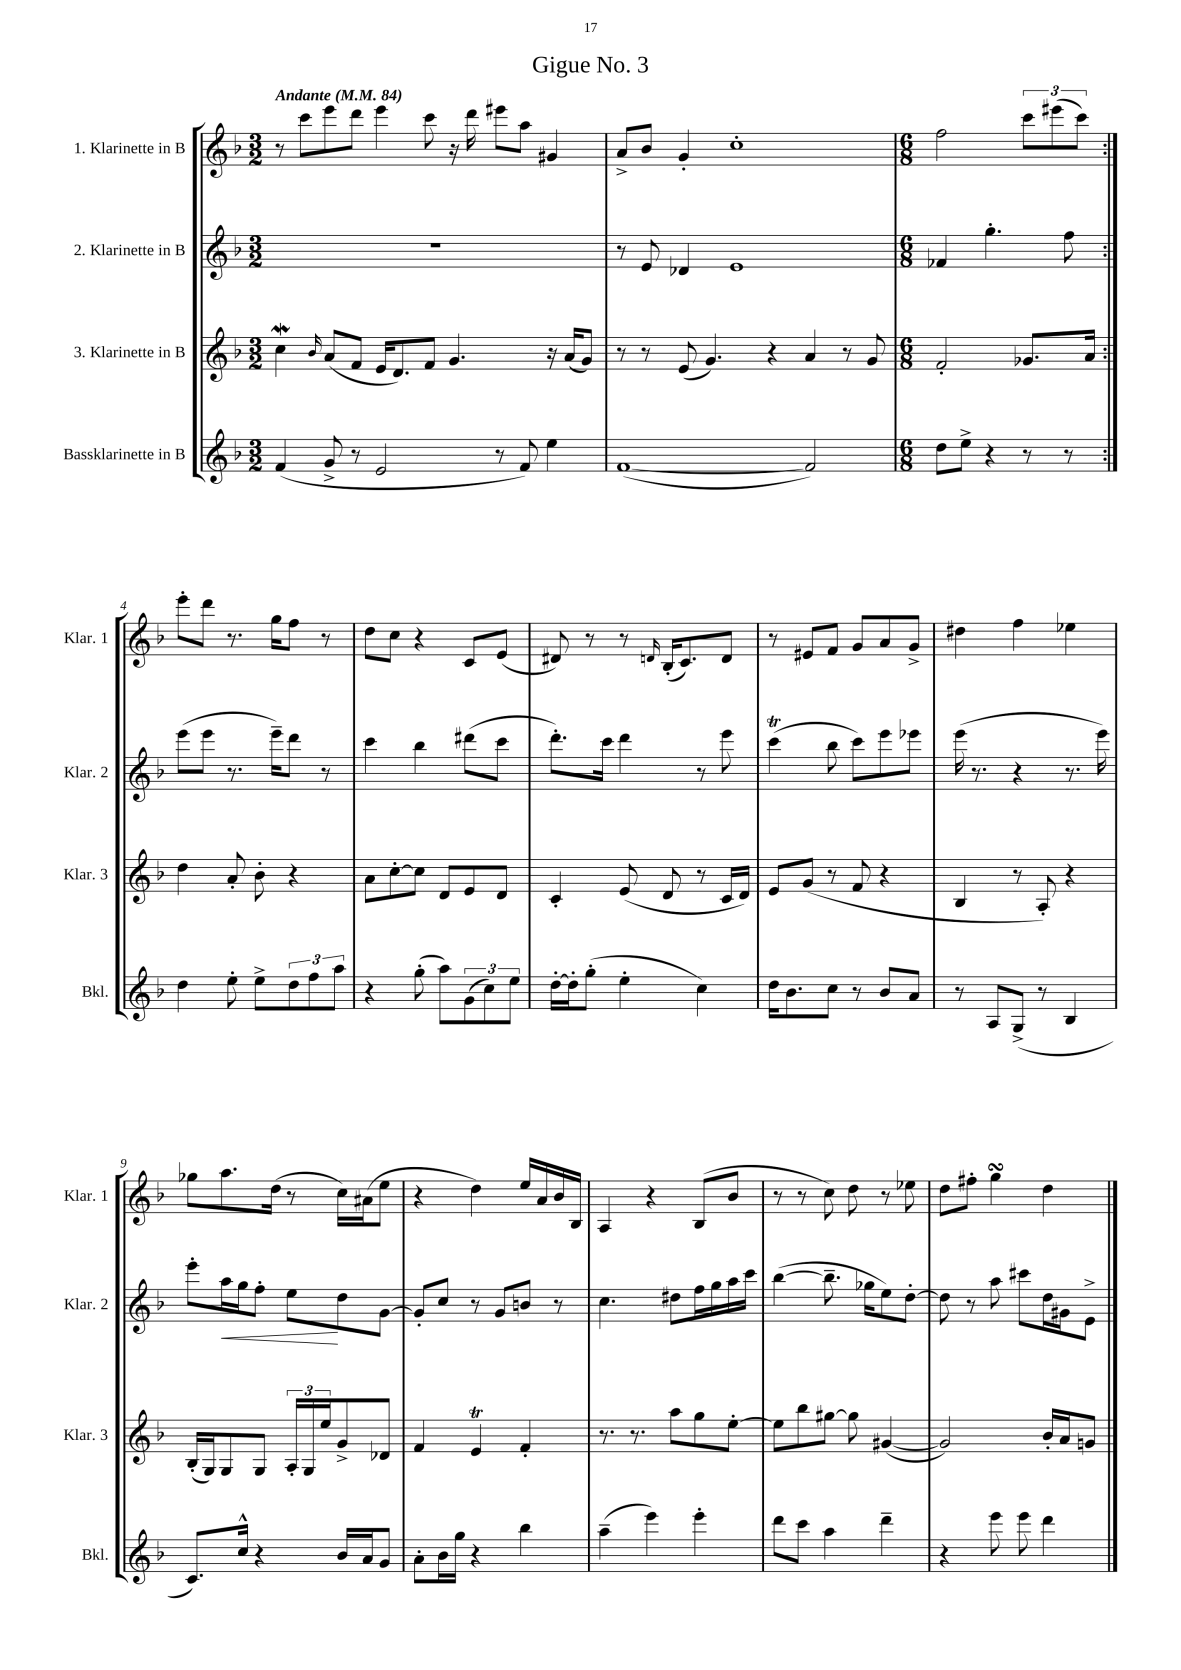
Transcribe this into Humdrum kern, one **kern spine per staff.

**kern	**kern	**kern	**dynam	**kern
*part4	*part3	*part2	*part2	*part1
*staff4	*staff3	*staff2	*staff2	*staff1
*I"Bassklarinette in B	*I"3. Klarinette in B	*I"2. Klarinette in B	*	*I"1. Klarinette in B
*I'Bkl.	*I'Klar. 3	*I'Klar. 2	*	*I'Klar. 1
*clefG2	*clefG2	*clefG2	*	*clefG2
*k[b-]	*k[b-]	*k[b-]	*	*k[b-]
*M3/2	*M3/2	*M3/2	*	*M3/2
*MM84	*MM84	*MM84	*	*MM84
=1	=1	=1	=1	=1
!	!	!	!	!LO:TX:a:B:t=Andante
(4f/	4ccW\	1.r	.	8r
.	.	.	.	8ccc\L
.	16qqb-/	.	.	.
8g^/	(8a/L	.	.	8eee\
8r	8f/J	.	.	8ddd\J
2e/	16e/KL	.	.	4eee\
.	8.d/)	.	.	.
.	8f/J	.	.	8ccc\
.	4.g/	.	.	16r
.	.	.	.	16ddd\
8r	.	.	.	8eee#X\L
8f/)	.	.	.	8aa\J
4ee\	16r	.	.	4g#X/
.	(16a/KL	.	.	.
.	8g/J)	.	.	.
=2	=2	=2	=2	=2
([1f	8r	8r	.	8a^/L
.	8r	8e/	.	8b-/J
.	(8e/	4d-X/	.	4g'/
.	4.g/)	.	.	.
.	.	1e	.	1cc'
.	4r	.	.	.
2f/])	4a/	.	.	.
.	8r	.	.	.
.	8g/	.	.	.
=3	=3	=3	=3	=3
*M6/8	*M6/8	*M6/8	*	*M6/8
8dd\L	2f'/	4f-X/	.	2ff\
8ee^\J	.	.	.	.
4r	.	4.gg'\	.	.
8r	8.g-X/L	.	.	12ccc\L
.	.	.	.	(12eee#X\
8r	.	8ff\	.	.
.	.	.	.	12ccc\J)
.	16a/Jk	.	.	.
!!LO:LB:g=z
=4:|!	=4:|!	=4:|!	=4:|!	=4:|!
4dd\	4dd\	(8eee\L	.	8eee'\L
.	.	8eee\J	.	8ddd\J
8ee'\	8a'/	8.r	.	8.r
8ee^\L	8b-'\	.	.	.
.	.	16eee~\KL)	.	16gg\KL
12dd\	4r	8ddd\J	.	8ff\J
12ff\	.	.	.	.
.	.	8r	.	8r
12aa\J	.	.	.	.
=5	=5	=5	=5	=5
4r	8a\L	4ccc\	.	8dd\L
.	[8cc'\	.	.	8cc\J
(8gg'\	8cc\J]	4bb-\	.	4r
8aa\L)	8d/L	.	.	.
(12g\	8e/	(8ddd#X\L	.	8c/L
12cc\)	.	.	.	.
.	8d/J	8ccc\J	.	(8e/J
12ee\J	.	.	.	.
=6	=6	=6	=6	=6
[16dd'\LL	4c'/	8.ddd'\L)	.	8d#X/)
16dd'\J]	.	.	.	.
(8gg'\J	.	.	.	8r
.	.	16ccc\Jk	.	.
4ee'\	(8e/	4ddd\	.	8r
.	.	.	.	16qqdn/
.	8d/	.	.	(16B-'/KL
.	.	.	.	8.c/)
4cc\)	8r	8r	.	.
.	16c/LL	8eee\	.	8d/J
.	16d/JJ)	.	.	.
=7	=7	=7	=7	=7
16dd\KL	8e/L	(4cccT\	.	8r
8.b-\	.	.	.	.
.	(8g/J	.	.	8e#X/L
8cc\J	8r	8bb-\	.	8f/J
8r	8f/	8ccc\L)	.	8g/L
8b-/L	4r	8eee\	.	8a/
8a/J	.	8eee-X\J	.	8g^/J
=8	=8	=8	=8	=8
8r	4B-/	(16eee\	.	4dd#X\
.	.	8.r	.	.
8A/L	.	.	.	.
(8G^/J	8r	4r	.	4ff\
8r	8A'/)	.	.	.
4B-/	4r	8.r	.	4ee-X\
.	.	16eee\)	.	.
!!LO:LB:g=z
=9	=9	=9	=9	=9
8.c/L)	(16B-'/LL	8eee'\L	.	8gg-X\L
.	16G/J)	.	.	.
!	!	!	!LO:HP:b	!
.	8G/	16aa\L	<	8.aa\
16cc^^/Jk	.	16gg\J	.	.
4r	8G/J	8ff'\J	.	.
.	.	.	.	(16dd\Jk
.	24A'/LL	8ee\L	.	8r
.	24G/	.	.	.
.	24ee/J	.	.	.
16b-/LL	8g^/	8dd\	[	16cc\LL)
16a/J	.	.	.	(16a#X\J
8g/J	8d-X/J	[8g\J	.	8ee\J
=10	=10	=10	=10	=10
8a'\L	4f/	8g'/L]	.	4r
16b-\L	.	8cc/J	.	.
16gg\JJ	.	.	.	.
4r	4et/	8r	.	4dd\)
.	.	8g/L	.	.
4bb-\	4f'/	8bn/J	.	16ee/LL
.	.	.	.	16a/
.	.	8r	.	16b-/
.	.	.	.	16B-/JJ
=11	=11	=11	=11	=11
(4aa~\	8.r	4.cc\	.	4A/
.	8.r	.	.	.
4eee\)	.	.	.	4r
.	8aa\L	8dd#X\L	.	.
4eee'\	8gg\	16ff\L	.	(8B-/L
.	.	16gg\	.	.
.	[8ee'\J	16aa\	.	8b-/J
.	.	16ccc\JJ	.	.
=12	=12	=12	=12	=12
8ddd\L	8ee\L]	([4bb-\	.	8r
8ccc\J	8bb-\	.	.	8r
4aa\	[8gg#X\J	8.bb-~\]	.	8cc\)
.	8gg#\]	.	.	8dd\
.	.	16gg-X\KL	.	.
4ddd~\	([4g#X/	8ee\)	.	8r
.	.	[8dd'\J	.	8ee-X\
=13	=13	=13	=13	=13
4r	2g#/])	8dd\]	.	8dd\L
.	.	8r	.	8ff#X'\J
8eee\	.	8aa\	.	4ggsSSS\
8eee\	.	8ccc#X\L	.	.
4ddd\	16b-'/LL	16dd\L	.	4dd\
.	16a/J	16g#X\J	.	.
.	8gn/J	8e^\J	.	.
==	==	==	==	==
*-	*-	*-	*-	*-
